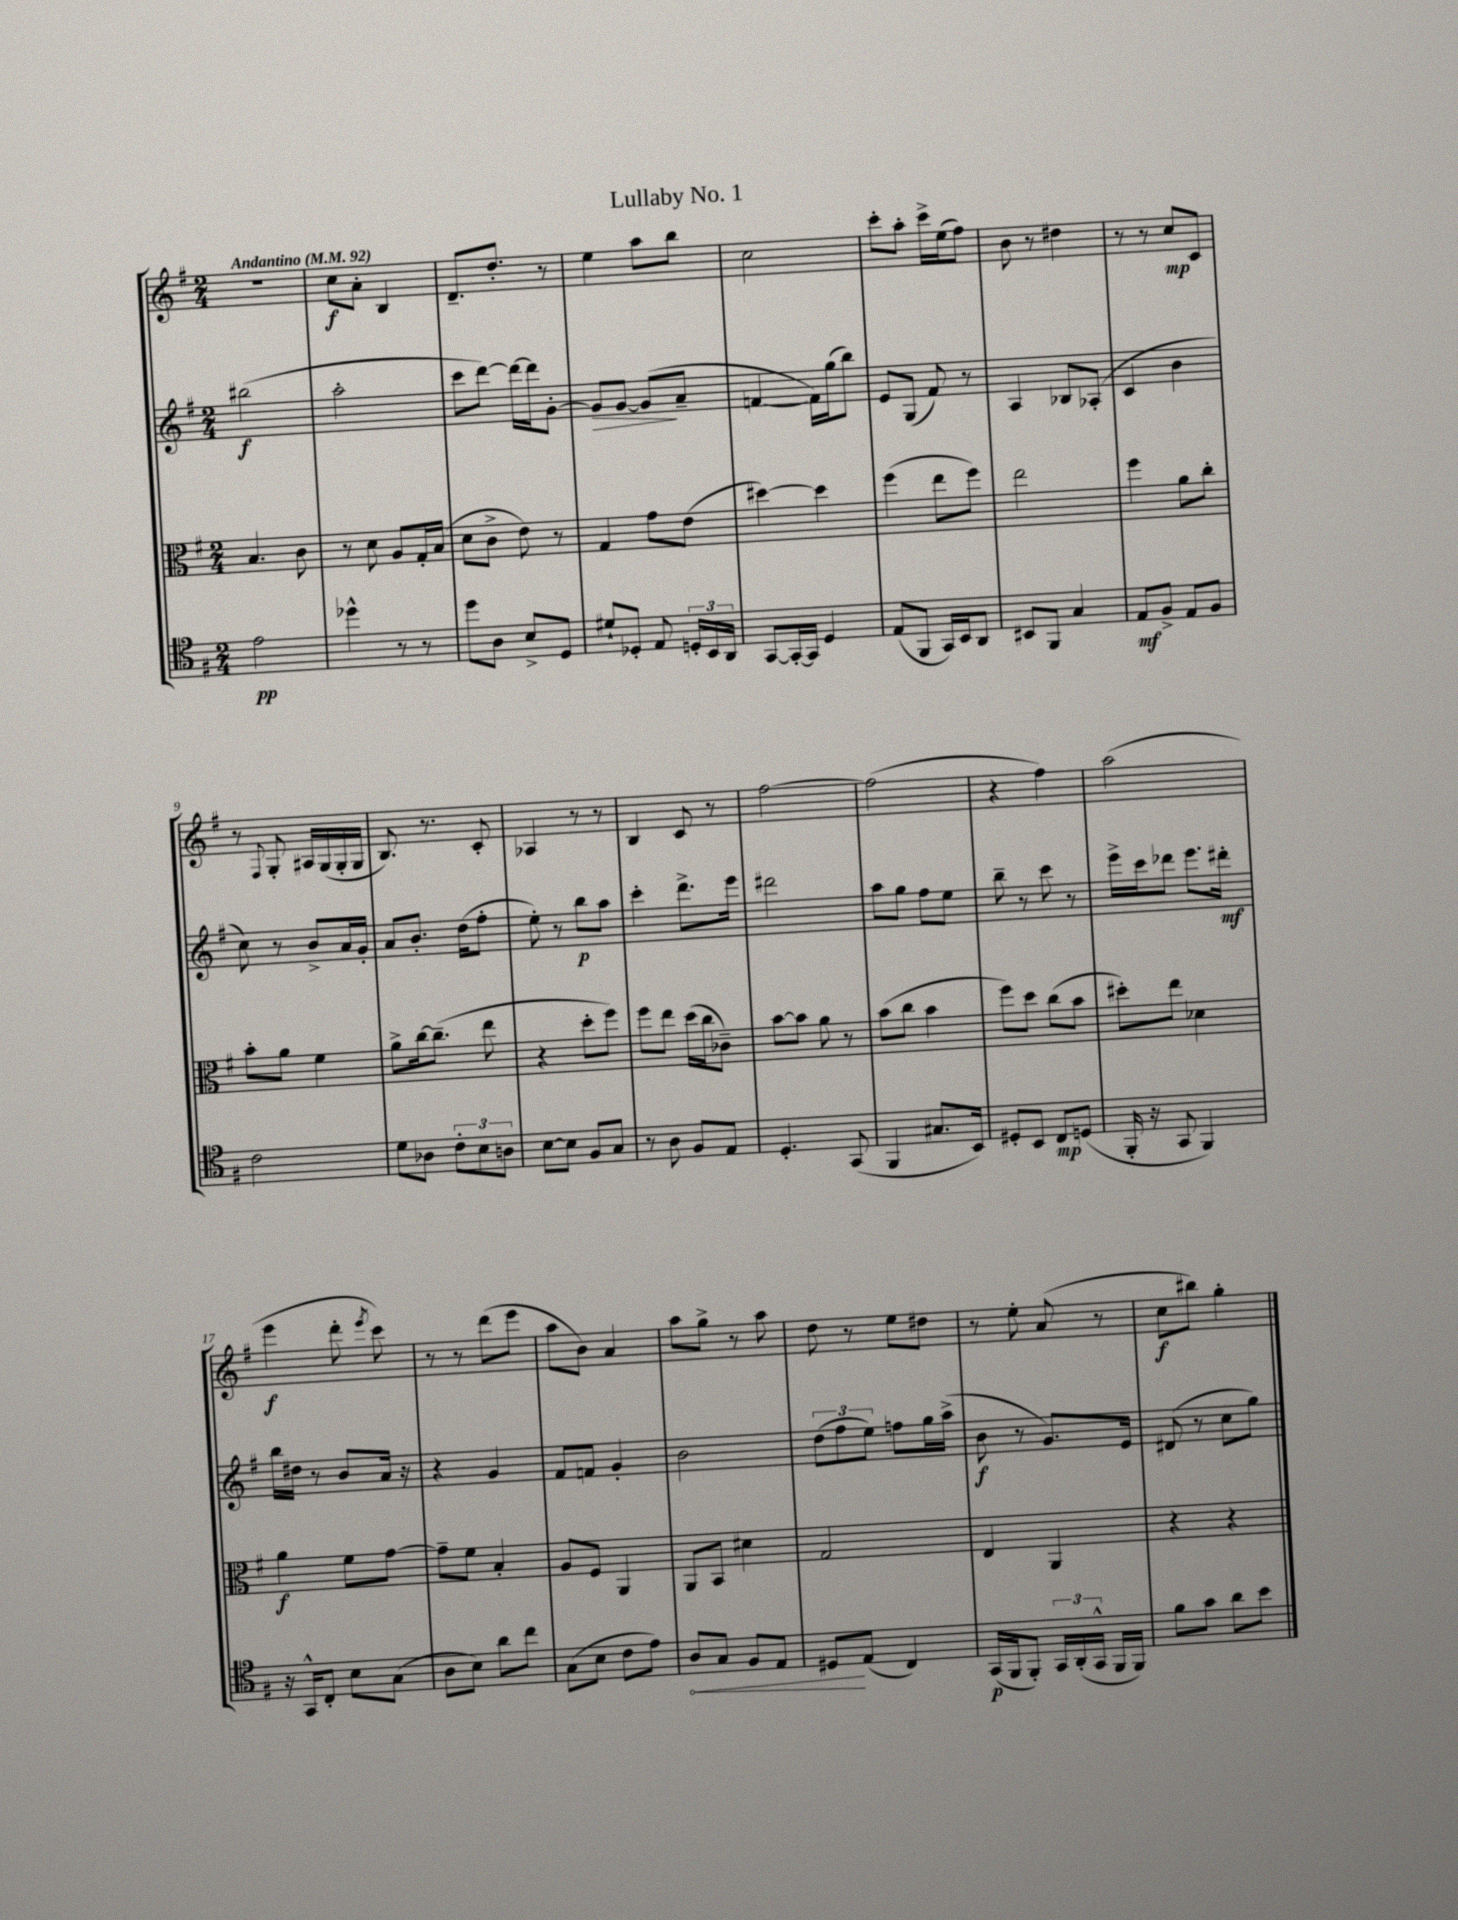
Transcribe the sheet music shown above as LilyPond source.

\header { title = "Lullaby No. 1" }
<<
\new StaffGroup <<
\new Staff = "s0" {
    \clef treble \key g \major \numericTimeSignature \time 2/4 \tempo "Andantino" 4 = 92
    \autoBeamOff r2 |
    c''8[\f a'8]-. b4 |
    d'8.[-- d''8.]-. r8 |
    e''4 a''8[ b''8] |
    c''2 |
    c'''8[-. a''8]-. c'''16[-> e''16( fis''8]) |
    b'8 r8 dis''4 |
    r8 r8 c''8[\mp c'8] |
    r8 \appoggiatura { fis8 } g8-. ais16[ g16( g16-. g16] |
    b8.) r8. c'8-. |
    aes4 r8 r8 |
    b4 c'8 r8 |
    fis''2~ |
    fis''2( |
    r4 fis''4) |
    a''2( |
    e'''4\f d'''8-. \acciaccatura { e'''8 } c'''8) |
    r8 r8 d'''8[( e'''8] |
    a''8[ b'8]) a'4 |
    a''8[ g''8]-> r8 a''8 |
    d''8 r8 e''8[ dis''8] |
    r8 e''8-. a'8( r8 |
    c''8[\f bis''8]) g''4-. \bar "|." |
}
\new Staff = "s1" {
    \clef treble \key g \major \numericTimeSignature \time 2/4
    \autoBeamOff bis''2\f( |
    a''2-. |
    c'''8[ d'''8]~) d'''16[~ d'''16 g'8]~-. |
    g'8[\> g'8]~ g'8[\!( a'8]-- |
    f'4~ f'16[) g''16( b''8]) |
    e'8[ g8]( fis'8) r8 |
    a4 bes8[ aes8]-.( |
    c'4 b'4 |
    c''8) r8 b'8[-> a'16 g'16]-. |
    a'8[ b'8.]-. d''16[( fis''8]-. |
    e''8-.) r8 b''8[\p a''8] |
    c'''4-. d'''8.[-> e'''16] |
    dis'''2 |
    a''8[ g''8] fis''8[ e''8] |
    b''8-- r8 c'''8 r8 |
    e'''16[-> c'''16 des'''8] e'''8.[ dis'''16]-.\mf |
    b''16[ dis''16] r8 b'8[ a'16] r16 |
    r4 g'4 |
    fis'8[ f'8] g'4-. |
    b'2 |
    \tuplet 3/2 { d''8[( fis''8 e''8]) } f''8[ g''16 a''16]->( |
    b'8\f r8 g'8.[) e'16] |
    dis'8( r8 c''8[ g''8]) \bar "|." |
}
\new Staff = "s2" {
    \clef alto \key g \major \numericTimeSignature \time 2/4
    \autoBeamOff b4. c'8 |
    r8 d'8 a8[ g16-. b16]( |
    d'8[ c'8]-> e'8) r8 |
    g4 g'8[ e'8]( |
    dis''4~) dis''4 |
    fis''4( e''8[ fis''8]) |
    e''2 |
    fis''4 a'8[ c''8]-. |
    b'8[-. a'8] fis'4 |
    a'8[-> c''16~ c''8.]--( e''8 |
    r4 d''8[-. fis''8]) |
    fis''8[ e''8] d''16[( c''16 ces'8]--) |
    b'8[~ b'8] a'8 r8 |
    b'8[( c''8] b'4 |
    fis''8[) d''8] c''8[( b'8] |
    dis''8[-.) e''8] des'4 |
    a'4\f fis'8[ g'8]~ |
    g'8[-- fis'8] b4-. |
    a8[ fis8] a,4 |
    a,8[ b,8] dis'4 |
    g2 |
    e4 a,4 |
    r4 r4 \bar "|." |
}
\new Staff = "s3" {
    \clef tenor \key g \major \numericTimeSignature \time 2/4
    \autoBeamOff e'2\pp |
    des''4-^ r8 r8 |
    d''8[ a8] b8[-> d8] |
    dis'8[-! des8]-. e8 \tuplet 3/2 { d16[-. b,16 a,16] } |
    g,8[~ g,16~-. g,16] d4 |
    e8[( fis,8] g,16[) b,16 a,8] |
    bis,8[ fis,8] g4 |
    e8[\mf fis8]-> e8[ fis8] |
    c'2 |
    d'8[ aes8] \tuplet 3/2 { c'8[-. b8 a8] } |
    b8[~ b8] fis8[ g8] |
    r8 a8 fis8[ e8] |
    d4.-. g,8( |
    fis,4 gis8.[ b,16]) |
    dis8[-. b,8] c8[\mp d8]( |
    fis,16-. r16 g,8 fis,4) |
    r16 g,16[-^ c8]-. b8[ g8]( |
    a8[ b8]) a'8[ c''8] |
    g8[( b8] c'8[ e'8]) |
    \once \override Hairpin.circled-tip = ##t a8[\< g8] fis8[ e8] |
    dis8[\! e8]( c4) |
    g,16[\p( fis,16 fis,8]-.) \tuplet 3/2 { g,16[ a,16-.( g,16]-^ } fis,16[ fis,16]) |
    fis'8[ g'8] a'8[ b'8] \bar "|." |
}
>>
>>
